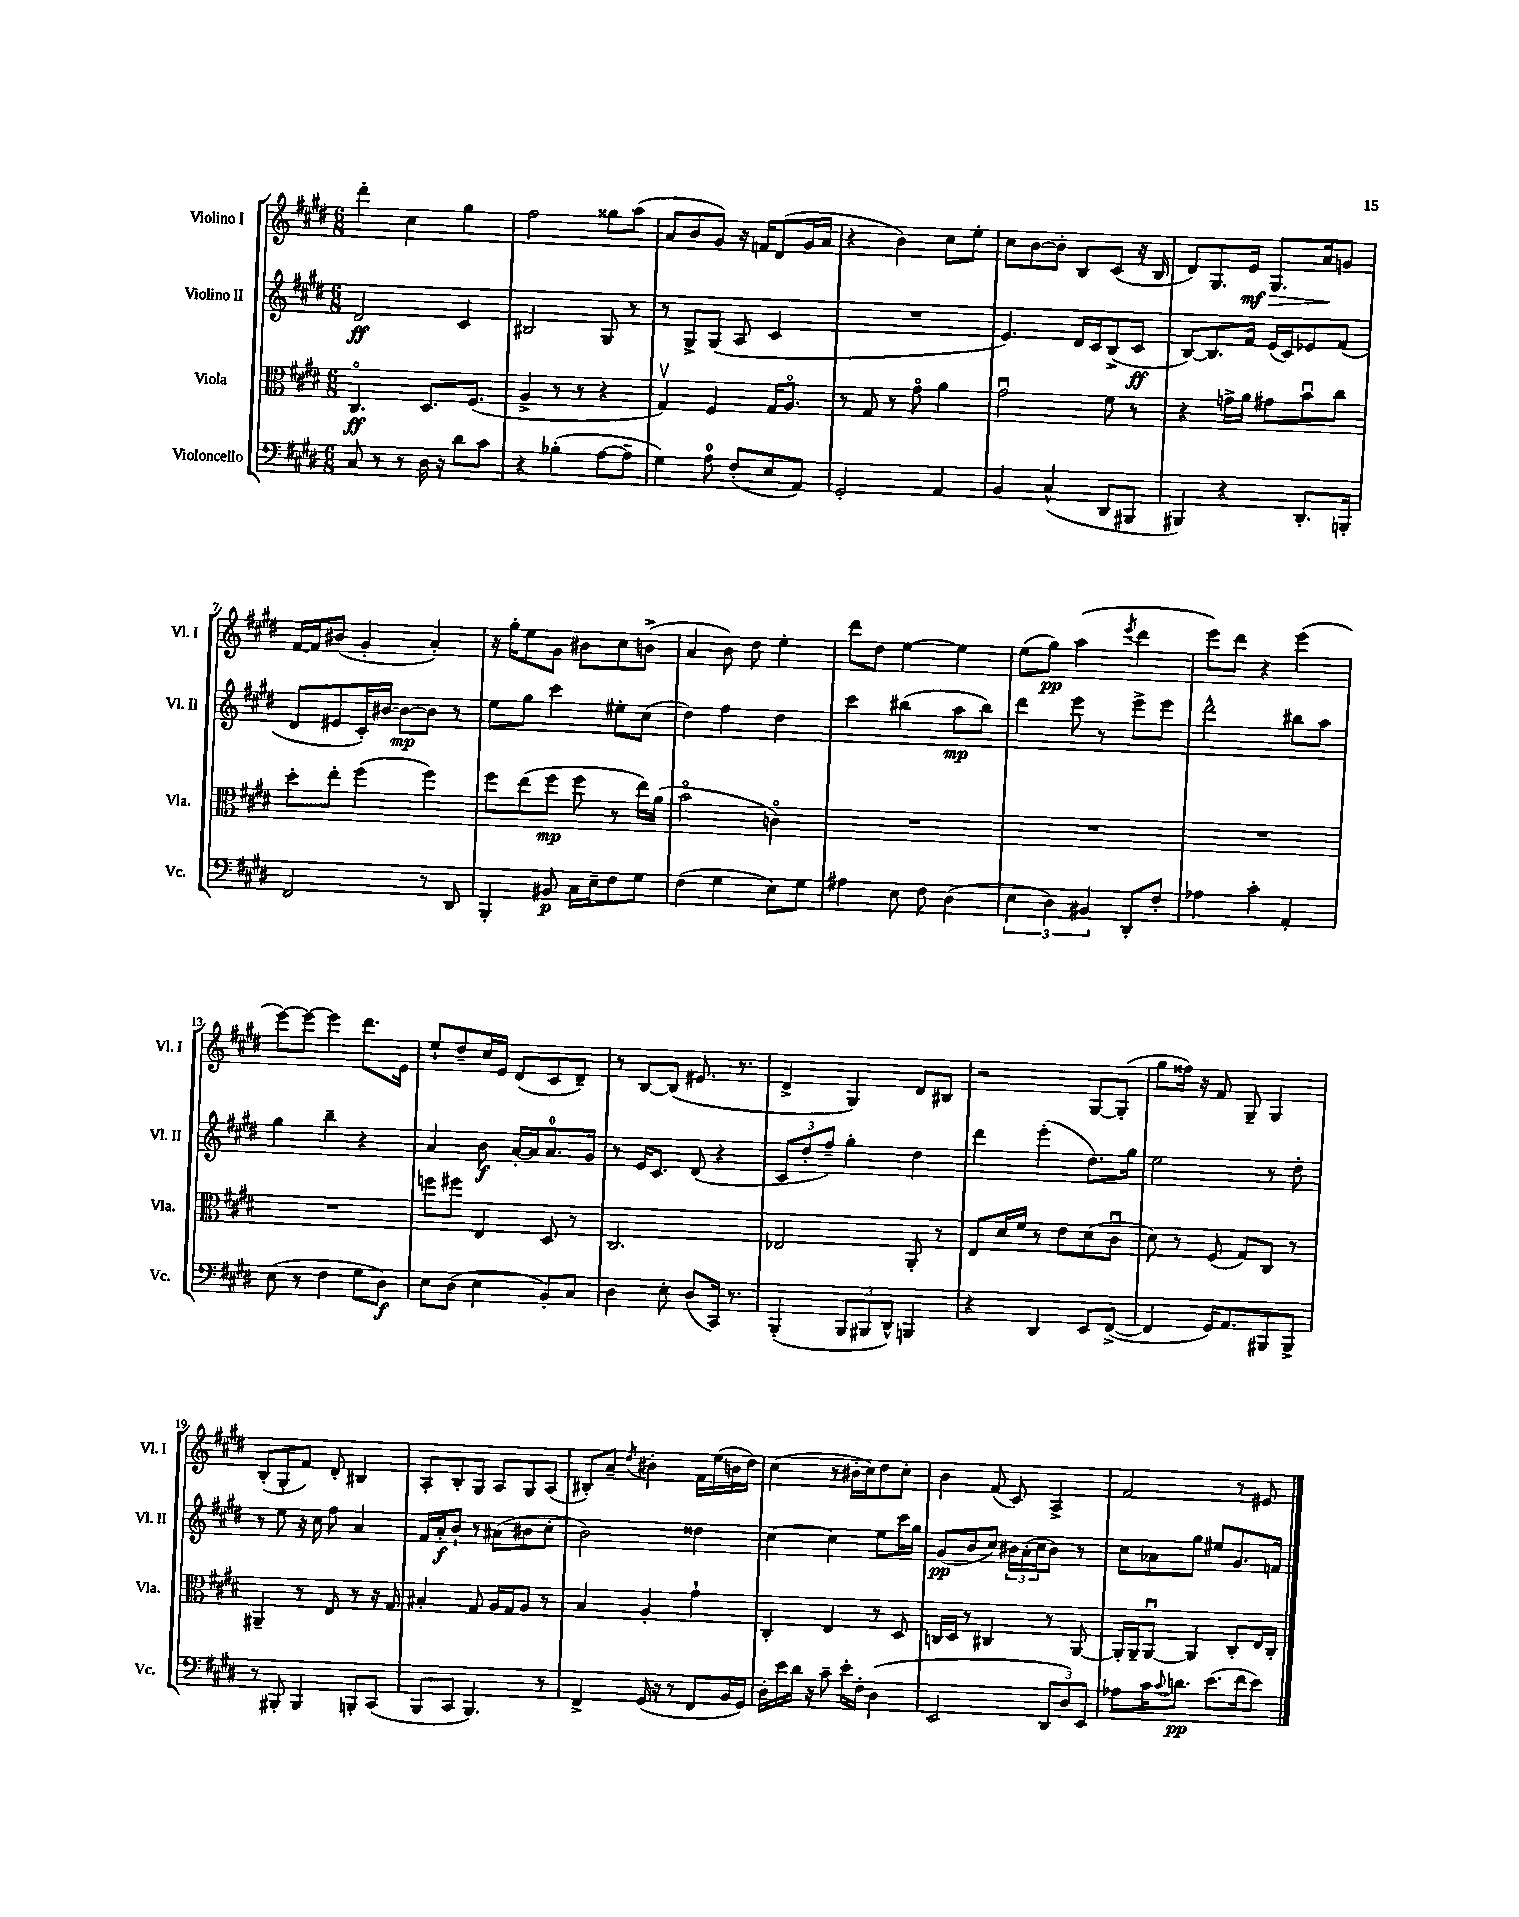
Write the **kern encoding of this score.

**kern	**kern	**kern	**kern
*staff4	*staff3	*staff2	*staff1
*clefF4	*clefC3	*clefG2	*clefG2
*k[f#c#g#d#]	*k[f#c#g#d#]	*k[f#c#g#d#]	*k[f#c#g#d#]
*M6/8	*M6/8	*M6/8	*M6/8
8C#	4.C#o	2d#	4ddd#'
8r	.	.	.
8r	.	.	4cc#
16D#	8.D#	.	.
16r	.	.	.
8d#	.	4c#	4gg#
.	(8.F#	.	.
8c#	.	.	.
=	=	=	=
4r	4A^	2B#	2ff#
(4B-'	8r	.	.
.	8r	.	.
[8A	4r	8G#	8gg##
8A~]	.	8r	(8aa
=	=	=	=
4G#)	4G#v)	8r	8a
.	.	8G#^	8b
8A	4F#	(8G#	8g#)
(8F#'	.	8A	16r
.	.	.	16f
8E	16G#	4c#	(8d#
.	8.Ao	.	.
8AA)	.	.	16g#
.	.	.	16a
=	=	=	=
2GG#'	8r	2.r	4r
.	8G#	.	.
.	8r	.	4b)
.	8g#o	.	.
4AA	4a	.	8cc#
.	.	.	8ee'
=	=	=	=
4BB	2g#u	4.e)	8cc#
.	.	.	[8b
(4C#^^	.	.	8b']
.	.	16d#	8B
.	.	16c#	.
8DD#	8f#	(8B^	(8c#
8BBB#	8r	8c#	16r
.	.	.	16B
=	=	=	=
4BBB#)	4r	[8B)	8d#)
.	.	8.B]	8.G#
4r	16g^	.	.
.	16a	16f#	16e
.	8g#	(16e	8.G#
.	.	16c#)	.
8.DD#'	8bu	8e-	.
.	.	.	16a
.	8cc#	(8f#	8g
16BBB'	.	.	.
=	=	=	=
2FF#	8dd#'	8d#	[16f#
.	.	.	16f#]
.	8ee'	8e#	(8b#
.	(4ff#	16c#')	4g#'
.	.	[16b#	.
.	.	8b#_	.
8r	4ff#)	8b#]	4a')
8DD#	.	8r	.
=	=	=	=
4BBB'	8ff#	8ee	16r
.	.	.	16gg#'
.	(8ee	8gg#	8ee
8BB#	8ff#	4ccc#	8g#
16C#	8ff#	.	8b#
16E~	.	.	.
8F#	8r	8ee#'	8cc#
8G#	16ee)	(8cc#	(8b^
.	(16a	.	.
=	=	=	=
(4F#	2bo	4dd#)	4a
4G#	.	4ff#	8b)
.	.	.	8dd#
8E)	4co)	4dd#	4ee'
8G#	.	.	.
=	=	=	=
4A#	2.r	4ccc#	8ddd#
.	.	.	8dd#
8E	.	(4bb#	[4ee
8F#	.	.	.
(4D#	.	8aa	4ee]
.	.	8bb#)	.
=	=	=	=
6E	2.r	4ddd#	(8ee
.	.	.	8gg#)
6D#)	.	.	.
.	.	8eee	(4aa
6BB#	.	.	.
.	.	8r	.
.	.	.	8qeee
8DD#'	.	8eee^	4ddd#
8F#'	.	8eee	.
=	=	=	=
4A-	2.r	2ddd#^^	8eee)
.	.	.	8ddd#
4c#'	.	.	4r
4AA'	.	8bb#	(4eee
.	.	8aa	.
=	=	=	=
(8E	2.r	4gg#	[8eee)
8r	.	.	8eee_
4F#	.	4bb~	4eee]
8G#	.	4r	8.ddd#
8D#)	.	.	.
.	.	.	16e
=	=	=	=
8E	8ff	4a	8ee`
(8D#	8ff#	.	8dd#~
4E	4E	8b	16cc#
.	.	.	16e
.	.	[16a'	(8d#
.	.	16a]	.
8BB')	8D#	8.a	8c#
8C#	8r	.	8d#~)
.	.	16g#	.
=	=	=	=
4D#	2.C#	8r	8r
.	.	16e	[8B
.	.	8.c#	.
8E'	.	.	(8B]
(8D#	.	(8d#	8.e#
16CC#)	.	4r	.
8.r	.	.	8.r
=	=	=	=
(4BBB'	2E-	12c#	4d#^
.	.	12dd#'	.
.	.	12ff#~)	.
12BBB	.	4gg#'	4G#)
12BBB#	.	.	.
12DD#^^)	.	.	.
4BBB	8AA'	4dd#	8d#
.	8r	.	8B#
=	=	=	=
4r	8E	4ddd#	2r
.	16d#	.	.
.	16f#	.	.
4DD#	8r	(4eee'	.
.	8e	.	.
8EE	(8d#	8.dd#)	[8G#
([8FF#^	8c#u	.	(8G#']
.	.	16gg#	.
=	=	=	=
4FF#]	8d#)	2ee	8gg#
.	8r	.	16ff##)
.	.	.	16r
16GG#)	(8F#	.	8f#
8.AA	.	.	.
.	8G#)	.	8G#~
8BBB#	8C#	8r	4G#
8BBB#^	8r	8dd#'	.
=	=	=	=
8r	4AA#~	8r	(8B'
8BBB#'	.	8ee	8G#'
4BBB#	8r	16r	8f#)
.	.	16cc#	.
.	8E	8ff#	8d#'
8BBB'	8r	4a	4B#
(8CC#	16r	.	.
.	16G#	.	.
=	=	=	=
8BBB	4B#'	16f#	8A'
.	.	16a'	.
8CC#	.	8b`	8B'
4.BBB)	8G#	8r	8G#
.	16A	(8a#	8A
.	16G#	.	.
.	8A	8b#	8G#
8r	8r	8cc#'	(8A
=	=	=	=
4FF#^	4B	2b)	8B#')
.	.	.	8a~
.	.	.	8qdd#
(16GG#	4A'	.	4b#'
16r	.	.	.
8r	.	.	.
8FF#	4g#`	4dd##	16f#
.	.	.	(16ee
16BB	.	.	16b
16GG#)	.	.	16dd#)
=	=	=	=
16D#'	4C#'	[4cc#	(4cc#
16e	.	.	.
16d#	.	.	.
16r	.	.	.
8c#~	4E	4cc#]	8r
16e'	.	.	16b#'
16F#'	.	.	16cc#)
(4D#	8r	8ee	8dd#
.	8D#	16ccc#	8cc#'
.	.	16gg#	.
=	=	=	=
2EE	16C	(8g#	4b
.	16D#	.	.
.	8r	8b	.
.	4C#	8cc#)	(8f#
.	.	24b#	8c#)
.	.	(24a'	.
.	.	24cc#	.
12DD#	8r	8b#)	4A^
12D#)	.	.	.
.	[8AA	8r	.
12EE	.	.	.
=	=	=	=
8A-	16AA']	8cc#	2f#
.	16AA~	.	.
16c#	[8AAu	8a-	.
8qqc#	.	.	.
8.d	.	.	.
.	4AA]	8gg#	.
(8.e	.	8ee#	.
.	8C#'	8.g#	8r
16f#	.	.	.
8e)	16E	.	8e#
.	16C#'	16f	.
==	==	==	==
*-	*-	*-	*-
